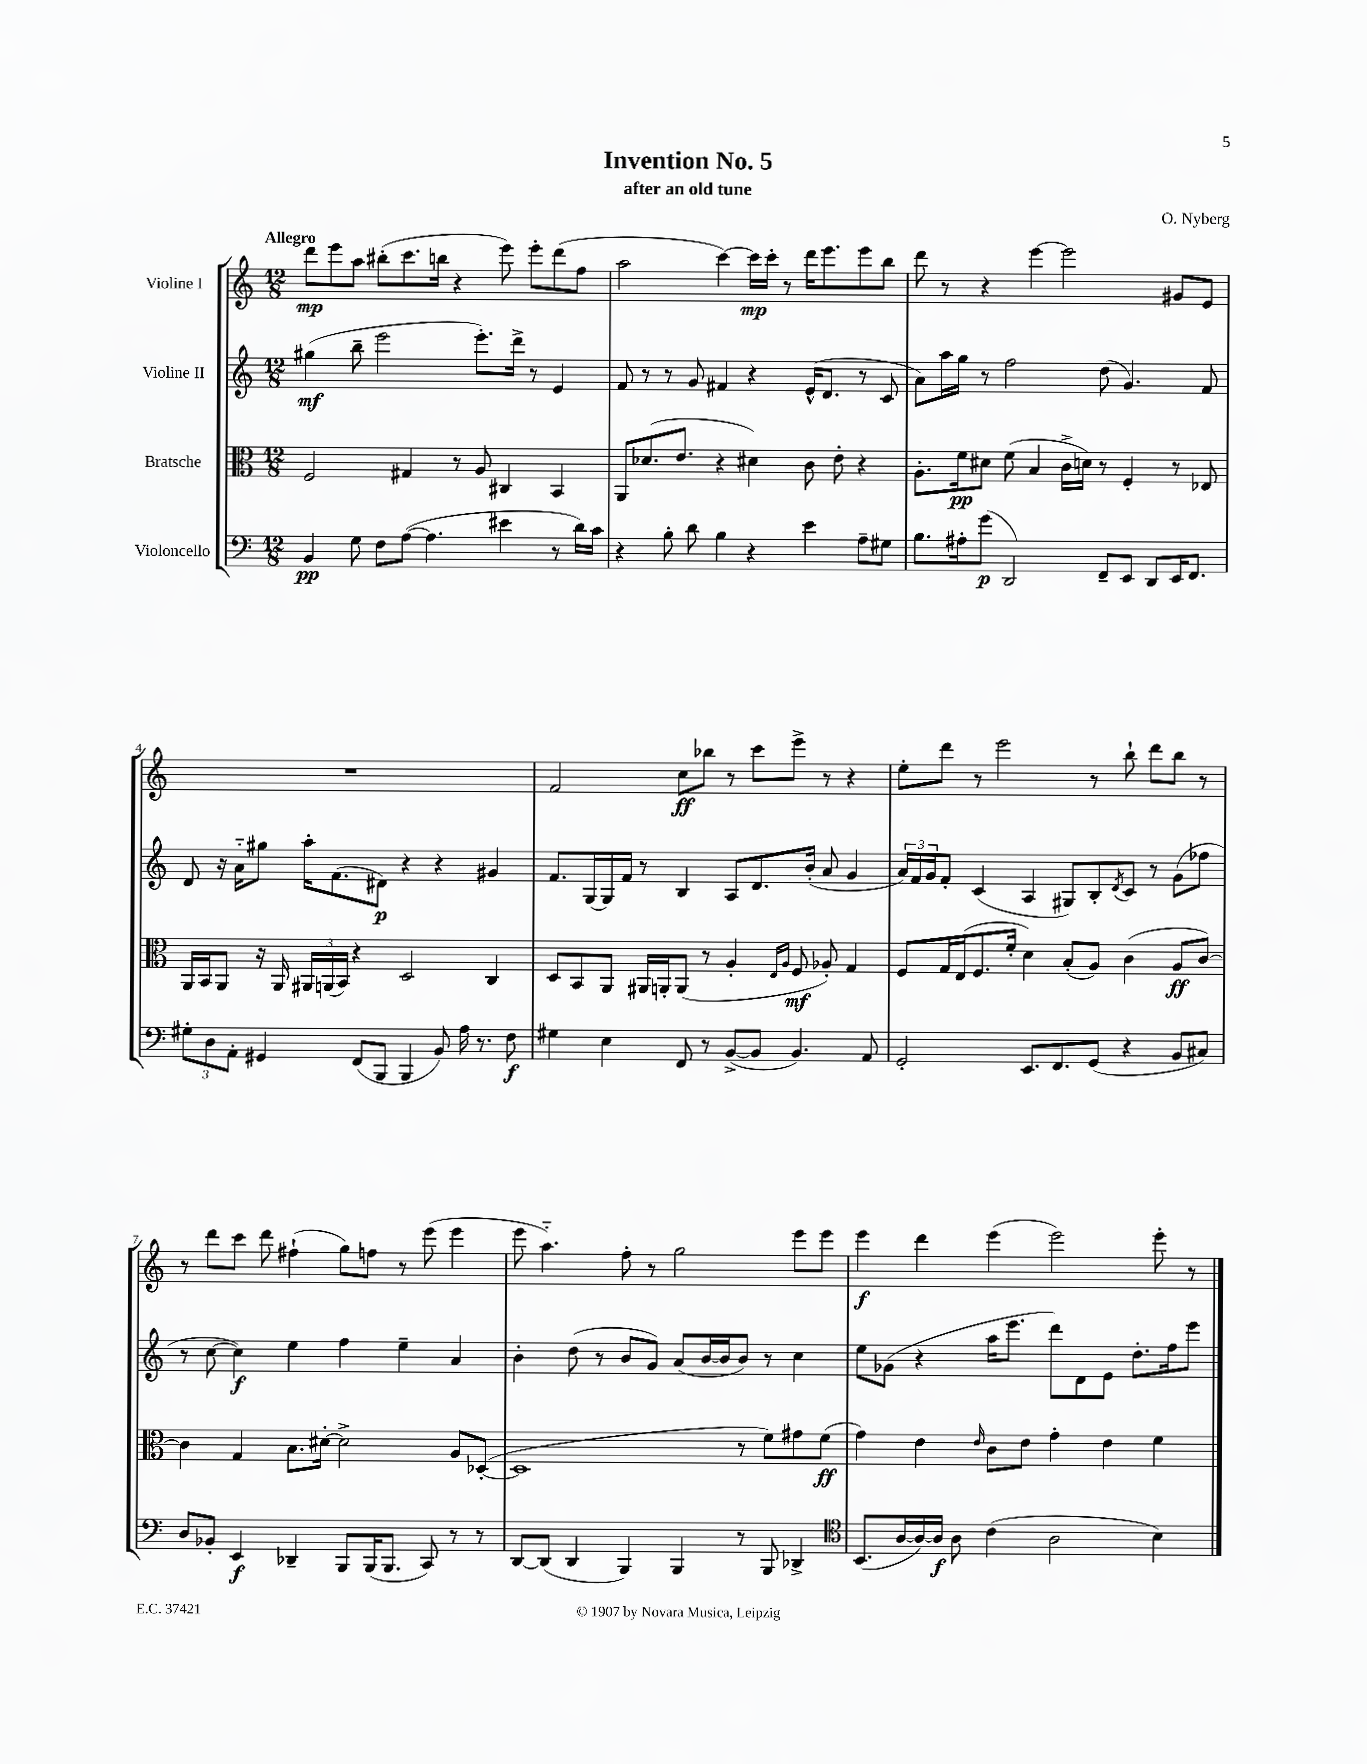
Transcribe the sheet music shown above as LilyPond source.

\header { title = "Invention No. 5" composer = "O. Nyberg" subtitle = "after an old tune" }
<<
\new StaffGroup <<
\new Staff = "s0" \with { instrumentName = "Violine I" } {
    \clef treble \key c \major \numericTimeSignature \time 12/8 \tempo "Allegro"
    d'''8\mp e'''8 a''8 bis''8-.( c'''8. b''16 r4 e'''8) e'''8-. d'''8( f''8 |
    a''2 c'''4~) c'''16\mp c'''16-. r8 d'''16 e'''8. e'''8 b''8 |
    d'''8 r8 r4 e'''4~ e'''2 gis'8 e'8 |
    R1. |
    f'2 c''8\ff bes''8 r8 c'''8 e'''8-> r8 r4 |
    e''8-. d'''8 r8 e'''2 r8 b''8-! d'''8 b''8 r8 |
    r8 d'''8 c'''8 d'''8 fis''4-!( g''8) f''8 r8 e'''8( e'''4 |
    e'''8 a''4.-_) f''8-. r8 g''2 e'''8 e'''8 |
    e'''4\f d'''4 e'''4( e'''2) e'''8-. r8 \bar "|." |
}
\new Staff = "s1" \with { instrumentName = "Violine II" } {
    \clef treble \key c \major \numericTimeSignature \time 12/8
    gis''4\mf( b''8-- e'''2 e'''8.-.) d'''16-> r8 e'4 |
    f'8 r8 r8 g'8 fis'4 r4 e'16-^( d'8. r8 c'8 |
    a'8) a''16 g''16 r8 f''2 d''8( g'4.) f'8 |
    d'8 r16 a'16-_ gis''8 a''16-. f'8.( dis'8\p) r4 r4 gis'4 |
    f'8. g16~ g16 f'16 r8 b4 a8 d'8. b'16-.( a'8 g'4 |
    \tuplet 3/2 { a'16) f'16 g'16 } f'8-. c'4( a4 gis8) b8-. \acciaccatura { d'8 } c'8 r8 g'8( fes''8 |
    r8 c''8~ c''4\f) e''4 f''4 e''4-- a'4 |
    b'4-. d''8( r8 b'8 g'8) a'8( b'16~ b'16 b'8) r8 c''4 |
    e''8 ges'8( r4 a''16 e'''8. d'''8) d'8 e'8 d''8.-. f''16 e'''8 \bar "|." |
}
\new Staff = "s2" \with { instrumentName = "Bratsche" } {
    \clef alto \key c \major \numericTimeSignature \time 12/8
    f2 gis4 r8 a8 cis4 b,4 |
    a,8 des'8.( e'8. r4 dis'4) c'8 e'8-. r4 |
    a8.-. f'16\pp dis'8 f'8( b4 c'16-> d'16) r8 f4-. r8 ees8 |
    a,16 b,16 a,8 r16 a,16 \tuplet 3/2 { ais,16 a,16( b,16) } r4 d2 c4 |
    d8 b,8 a,8 ais,16 a,16-. a,8( r8 a4-. \grace { e16 a16 } f8\mf aes8-.) g4 |
    f8 g16 e16( f8. f'16-. d'4) b8-.( a8) c'4( a8\ff c'8~) |
    c'4 g4 b8. dis'16~-. dis'2-> a8 des8~-.( |
    des1 r8 f'8) gis'8 f'8\ff( |
    g'4) e'4 \grace { e'16 } c'8 e'8 g'4-. e'4 f'4 \bar "|." |
}
\new Staff = "s3" \with { instrumentName = "Violoncello" } {
    \clef bass \key c \major \numericTimeSignature \time 12/8
    b,4\pp g8 f8 a8~( a4. eis'4 r8 d'16) c'16 |
    r4 b8-. d'8 b4 r4 e'4 a8-- gis8 |
    b8. ais16-. g'8\p( d,2) f,8-- e,8 d,8 e,16 f,8. |
    \tuplet 3/2 { gis8-. d8 a,8-. } gis,4 f,8( b,,8 b,,4 b,8) a16 r8. f8\f |
    gis4 e4 f,8 r8 b,8~->( b,8 b,4.) a,8 |
    g,2-. e,8. f,8. g,8( r4 b,8 cis8) |
    d8 bes,8-. e,4\f des,4-- b,,8 b,,16( b,,8. c,8) r8 r8 |
    d,8~ d,8( d,4 b,,4) b,,4 r8 b,,8 des,4-> |
    \clef tenor b,8.( a16~ a16~) a16\f a8 c'4( a2 b4) \bar "|." |
}
>>
>>
